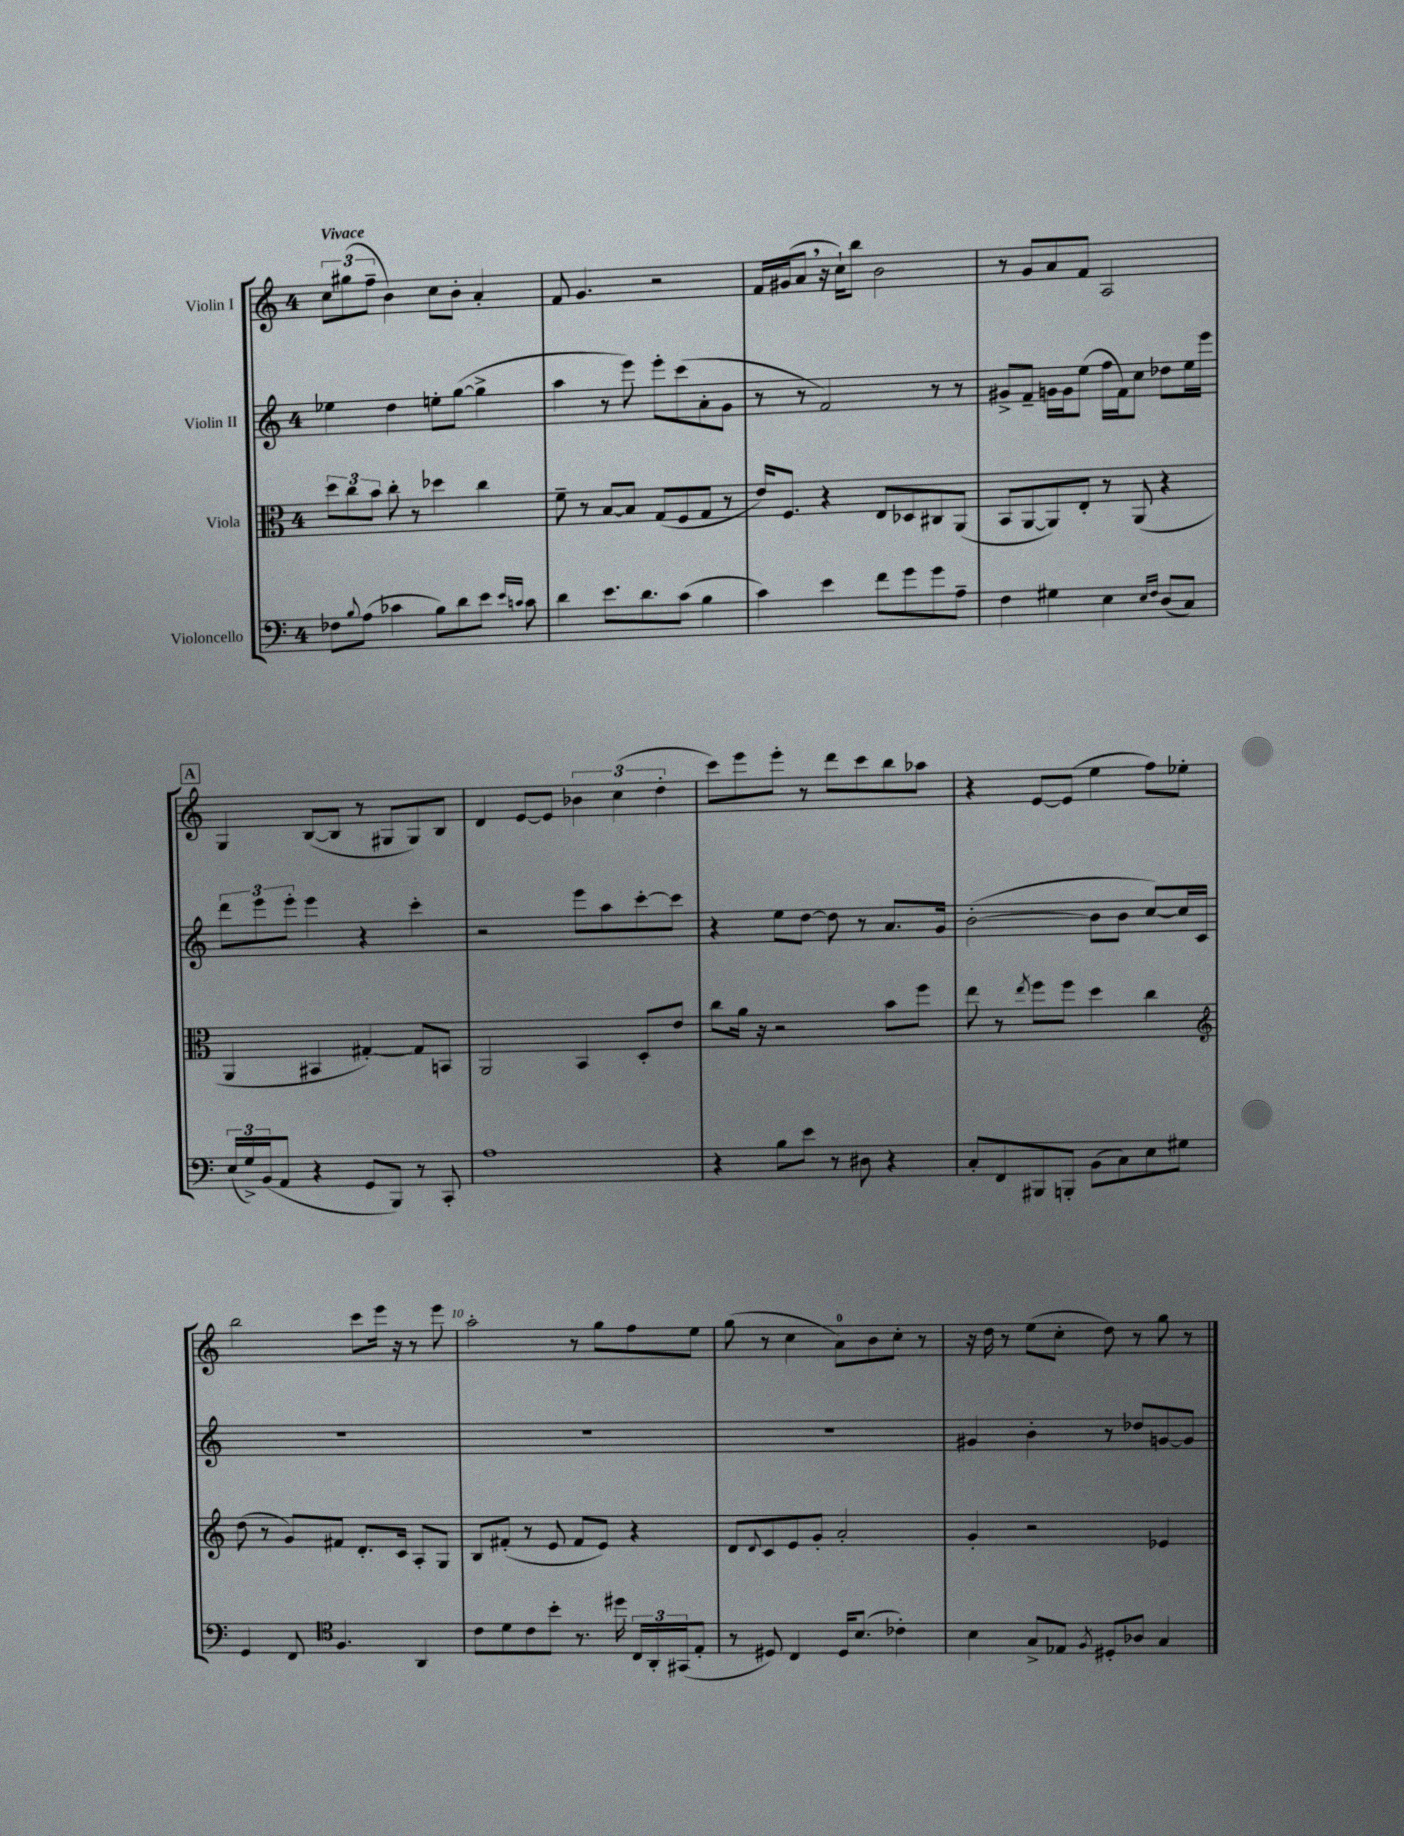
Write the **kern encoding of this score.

**kern	**kern	**kern	**kern
*staff4	*staff3	*staff2	*staff1
*clefF4	*clefC3	*clefG2	*clefG2
*k[]	*k[]	*k[]	*k[]
*M4/4	*M4/4	*M4/4	*M4/4
8F-	12dd	4ee-	12cc
.	12cc	.	(12gg#
8qqB	.	.	.
(8A	.	.	.
.	12b	.	12ff~
4c-	8cc'	4dd	4b)
.	8r	.	.
8B)	4dd-	8ee'	8cc
8d	.	([8gg	8b'
8e	4cc	4gg^]	4a'
16qqe	.	.	.
16qqc	.	.	.
8c	.	.	.
=	=	=	=
4d	8f~	4aa	8f
.	8r	.	4.g
8.e	[8B	8r	.
.	8B]	8eee)	.
8.d	.	.	.
.	(8G	8eee'	2r
(8c	8F	(8ccc	.
4B	8G	8a'	.
.	8r	8g	.
=	=	=	=
4c)	16e)	8r	16f
.	8.F	.	(16g#
.	.	8r	8a
4e	4r	2f)	16r
.	.	.	16cc`)
.	.	.	8bb
8f	8E	.	2b
8g	8D-	.	.
8g	8C#	8r	.
8A~	(8AA	8r	.
=	=	=	=
4F	8BB	8g#^	8r
.	[8AA	8f~	8g
4G#	8AA])	16g	8a
.	.	16g	.
.	8E'	(8ee	8f
4E	8r	16ff	2A
.	.	16f)	.
.	(8AA	8cc	.
16qqE	.	.	.
16qqF	.	.	.
(8D	4r	8dd-	.
8C)	.	16ee	.
.	.	16eee	.
=	=	=	=
(24E	4AA	12ddd	4G
24G^)	.	.	.
(24BB	.	12eee	.
8AA	.	.	.
.	.	12eee'	.
4r	4BB#	4eee	([8B
.	.	.	8B]
8GG	[4G#')	4r	8r
8BBB)	.	.	8G#
8r	8G#]	4ccc'	8G#)
8CC'	8BB	.	8B
=	=	=	=
1A	2AA	2r	4d
.	.	.	[8e
.	.	.	8e]
.	4BB	8eee	6b-
.	.	8aa	.
.	.	.	(6cc
.	8D'	[8ccc'	.
.	.	.	6dd'
.	8e	8ccc]	.
=	=	=	=
4r	8cc	4r	8ccc)
.	16a	.	8eee
.	16r	.	.
8B	2r	8ee	8eee'
8e	.	[8dd	8r
8r	.	8dd]	8ddd
8D#	.	8r	8ccc
4r	8b	8.a	8bb
.	8ff	.	8aa-
.	.	16g	.
=	=	=	=
8C'	8ee	([2b'	4r
8FF	8r	.	.
.	8qee	.	.
8BBB#	8ff	.	[8e
8BBB'	8ff	.	(8e]
(8BB	4dd	8b]	4ee
8C)	.	8b	.
8E	4cc	[8cc)	8ff)
8G#	.	16cc]	8ee-'
.	.	16c	.
=	=	=	=
*	*clefG2	*	*
4GG	(8dd	1r	2bb
.	8r	.	.
8FF	8g)	.	.
*clefC4	*	*	*
4.F	8f#	.	.
.	8.d'	.	8ccc
.	.	.	16eee
.	16c	.	16r
4AA	8A'	.	8r
.	8G	.	8eee
=	=	=	=
8c	8B	1r	2aa'
8d	(8f#'	.	.
8c	8r	.	.
8b'	8e	.	.
8.r	8f#	.	8r
.	8e)	.	8gg
16dd#	.	.	.
24C	4r	.	8ff
24AA'	.	.	.
(24GG#	.	.	.
8E'	.	.	8ee
=	=	=	=
8r	8d	1r	(8gg
.	8qqd	.	.
8D#)	8c	.	8r
4C	8e	.	4cc
.	8g'	.	.
16D#	2a'	.	8a)
(8.B	.	.	.
.	.	.	8b
4c-')	.	.	8cc'
.	.	.	8r
=	=	=	=
4B	4g'	4g#	16r
.	.	.	16dd
.	.	.	8r
8G^	2r	4b'	(8ee
8E-	.	.	8cc'
8qF	.	.	.
8D#'	.	8r	8dd)
8A-	.	8dd-	8r
4G	4e-	[8g	8gg
.	.	8g]	8r
==	==	==	==
*-	*-	*-	*-
